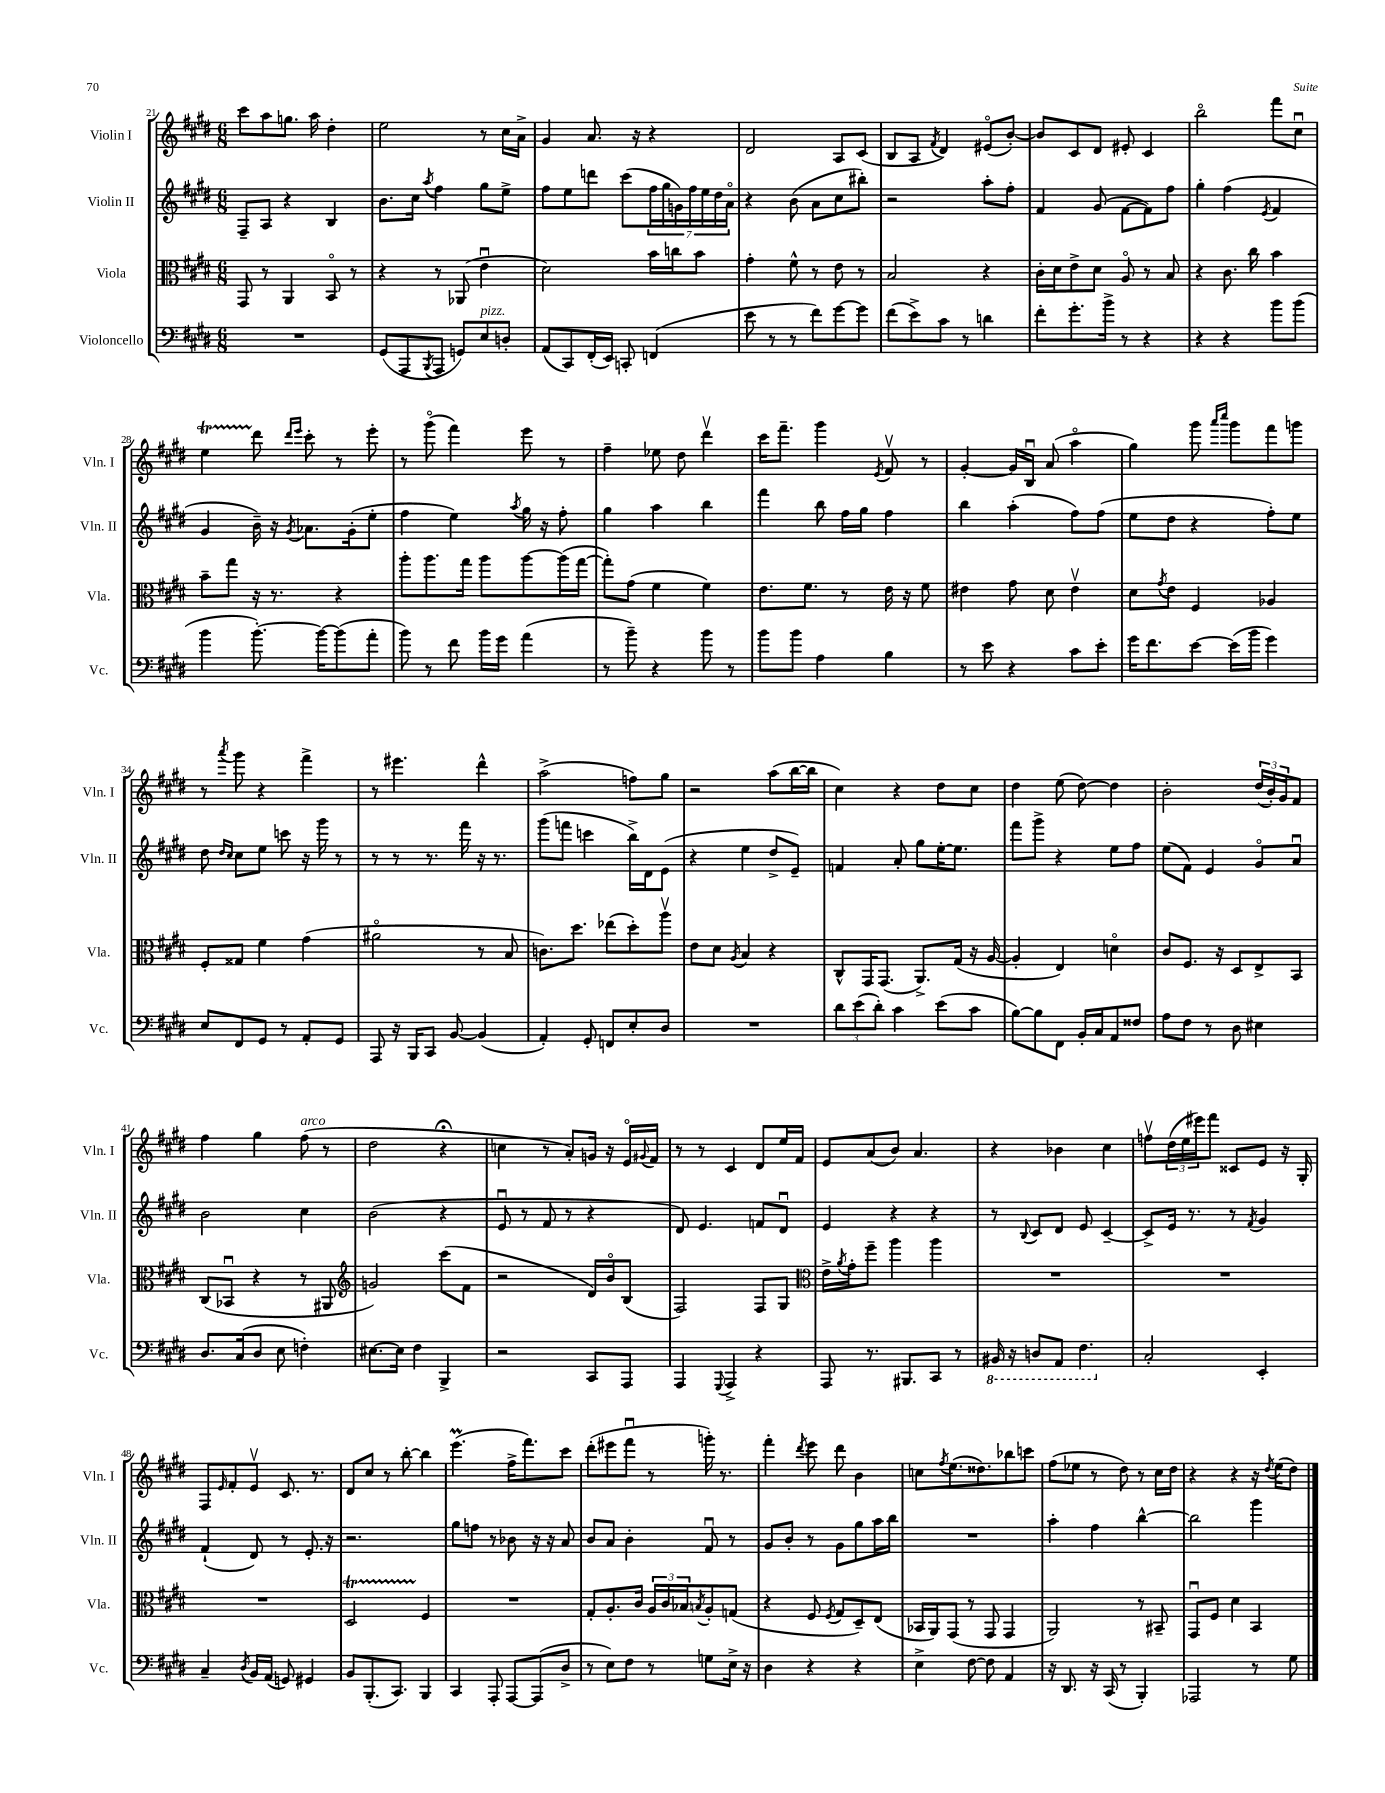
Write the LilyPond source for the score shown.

<<
\new StaffGroup <<
\new Staff = "s0" \with { instrumentName = "Violin I" shortInstrumentName = "Vln. I" } {
    \clef treble \key e \major \numericTimeSignature \time 6/8
    cis'''8 a''8 g''8. a''16 dis''4-. |
    e''2 r8 cis''16 a'16-> |
    gis'4 a'8. r16 r4 |
    dis'2 a8 cis'8( |
    b8 a8 \acciaccatura { fis'8 } dis'4) eis'8\flageolet( b'8~-.) |
    b'8 cis'8 dis'8 eis'8-. cis'4 |
    b''2\flageolet fis'''8 cis''8\downbow |
    e''4\startTrillSpan dis'''8\stopTrillSpan \grace { dis'''16 e'''16 } cis'''8-. r8 e'''8-. |
    r8 gis'''8\flageolet( fis'''4) e'''8 r8 |
    fis''4-- ees''8 dis''8 dis'''4\upbow |
    cis'''16 fis'''8.-- gis'''4 \acciaccatura { e'8 } fis'8\upbow r8 |
    gis'4~-. gis'16 b16\downbow a'8( a''4\flageolet |
    gis''4) gis'''8 \grace { a'''16 cis''''16 } gis'''8 fis'''8 g'''8 |
    r8 \acciaccatura { a'''8 } gis'''8 r4 fis'''4-> |
    r8 eis'''4. dis'''4-^ |
    a''2->( f''8) gis''8 |
    r2 a''8( b''16~ b''16 |
    cis''4) r4 dis''8 cis''8 |
    dis''4 e''8( dis''8~) dis''4 |
    b'2-. \tuplet 3/2 { dis''16( b'16-.) gis'16 } fis'8 |
    fis''4 gis''4 fis''8^\markup { \italic "arco" }( r8 |
    dis''2 r4\fermata |
    c''4 r8 a'8-.) g'16 r16 e'16\flageolet \appoggiatura { gis'8 } fis'16 |
    r8 r8 cis'4 dis'8 e''16 fis'16 |
    e'8 a'8( b'8) a'4. |
    r4 bes'4 cis''4 |
    f''8\upbow \tuplet 3/2 { dis''16( e''16 eis'''16) } fis'''8 cisis'8 e'8 r16 gis16-. |
    fis8 \grace { e'16 } fis'8-. e'8\upbow cis'8. r8. |
    dis'8 cis''8 r8 b''8~-. b''4 |
    e'''4.\prall( fis''16-> fis'''8.) cis'''8 |
    dis'''8-.( eis'''8 fis'''8\downbow r8 g'''16-.) r8. |
    fis'''4-. \acciaccatura { dis'''8 } e'''8 dis'''8 b'4 |
    c''8 \acciaccatura { fis''8 } e''8.( disis''8.) bes''8 c'''8 |
    fis''8( ees''8 r8 dis''8) r8 cis''16 dis''16 |
    r4 r4 r16 \acciaccatura { dis''8 } e''16( dis''8) \bar "|." |
}
\new Staff = "s1" \with { instrumentName = "Violin II" shortInstrumentName = "Vln. II" } {
    \clef treble \key e \major \numericTimeSignature \time 6/8
    fis8-- a8 r4 b4 |
    b'8. cis''16 \acciaccatura { a''8 } fis''4 gis''8 e''8-> |
    fis''8 e''8 d'''8 cis'''8( \tuplet 7/4 { fis''16 gis''16 g'16) fis''16 e''16 dis''16 a'16\flageolet } |
    r4 b'8( a'8 cis''8 bis''8-.) |
    r2 a''8-. fis''8-. |
    fis'4 gis'8( fis'8~ fis'8) fis''8 |
    gis''4-. fis''4( \acciaccatura { e'8 } fis'4 |
    gis'4 b'16--) r16 \acciaccatura { gis'8 } aes'8. gis'16-.( e''8-. |
    fis''4 e''4) \acciaccatura { a''8 } gis''16 r16 fis''8-. |
    gis''4 a''4 b''4 |
    fis'''4 b''8 fis''16 gis''16 fis''4 |
    b''4 a''4-.( fis''8) fis''8( |
    e''8 dis''8 r4 fis''8-.) e''8 |
    dis''8 \grace { dis''16 cis''16 } cis''8 e''8 c'''8 r16 gis'''16 r8 |
    r8 r8 r8. fis'''16 r16 r8. |
    gis'''8( f'''8 c'''4 b''16->) dis'16 e'8( |
    r4 e''4 dis''8-> e'8--) |
    f'4 a'8-. gis''8 e''16~-. e''8. |
    fis'''8 gis'''8-> r4 e''8 fis''8 |
    e''8( fis'8) e'4 gis'8\flageolet a'8\downbow |
    b'2 cis''4 |
    b'2( r4 |
    e'8\downbow r8 fis'8 r8 r4 |
    dis'8) e'4. f'8 dis'8\downbow |
    e'4 r4 r4 |
    r8 \appoggiatura { b8 } cis'8 dis'8 e'8 cis'4~-- |
    cis'8-> e'16 r8. r8 \acciaccatura { fis'8 } gis'4 |
    fis'4-!( dis'8) r8 e'8.-. r16 |
    r2. |
    gis''8 f''8 r8 bes'8 r16 r16 a'8 |
    b'8 a'8 b'4-. fis'8\downbow r8 |
    gis'8 b'8-. r8 gis'8 gis''8 a''16 b''16 |
    R2. |
    a''4-. fis''4 b''4~-^ |
    b''2 gis'''4 \bar "|." |
}
\new Staff = "s2" \with { instrumentName = "Viola" shortInstrumentName = "Vla." } {
    \clef alto \key e \major \numericTimeSignature \time 6/8
    gis,8 r8 a,4 b,8\flageolet r8 |
    r4 r8 aes,8( e'4\downbow |
    dis'2) b'16 c''16 b'8 |
    gis'4-. fis'8-^ r8 e'8 r8 |
    b2 r4 |
    cis'16-. dis'16 e'8-> dis'8 a8\flageolet r8 b8 |
    r4 cis'8. cis''16 b'4 |
    b'8-- gis''8 r16 r8. r4 |
    a''8-. a''8. gis''16 a''8 a''8~ a''16( gis''16~ |
    gis''8-.) gis'8( fis'4 fis'4) |
    e'8. fis'8. r8 e'16 r16 fis'8 |
    eis'4 gis'8 dis'8 eis'4\upbow |
    dis'8 \acciaccatura { gis'8 } e'8 fis4 aes4 |
    fis8-. gisis8 fis'4 gis'4( |
    ais'2\flageolet r8 b8 |
    c'8.) dis''8. ees''8( dis''8-.) a''8\upbow |
    e'8 dis'8 \acciaccatura { a8 } b4 r4 |
    cis8-^ gis,16 gis,8.( a,8.->) gis16( r16 a16~ |
    a4-. e4) d'4\flageolet |
    cis'8 fis8. r16 dis8 e8-> b,8 |
    cis8( bes,8\downbow r4 r8 ais,8 |
    \clef treble g'2) cis'''8( fis'8 |
    r2 dis'16) b'16\flageolet b8( |
    fis2) fis8 gis8 |
    \clef alto e'16-> \acciaccatura { a'8 } gis'16-. fis''8-- a''4 a''4 |
    R2. |
    R2. |
    R2. |
    dis2\startTrillSpan fis4\stopTrillSpan |
    R2. |
    gis8-. a8.-. cis'16 \tuplet 3/2 { a16 cis'16 bes16 } \acciaccatura { b8 } a8-. g8( |
    r4 fis8 \acciaccatura { fis8 } gis8 dis8--) e8( |
    bes,16 a,16) gis,8( r8 gis,8 gis,4 |
    a,2) r8 bis,8-- |
    gis,8\downbow fis8 dis'4 b,4 \bar "|." |
}
\new Staff = "s3" \with { instrumentName = "Violoncello" shortInstrumentName = "Vc." } {
    \clef bass \key e \major \numericTimeSignature \time 6/8
    R2. |
    gis,8( a,,8 \acciaccatura { b,,8 } a,,8 g,8) e8^\markup { \italic "pizz." } d8-. |
    a,8( cis,8) fis,16-.( e,16) c,8-. f,4( |
    e'8 r8 r8 fis'8) gis'8~ gis'8 |
    fis'8( e'8->) cis'8 r8 d'4 |
    fis'8-. gis'8.-. b'16-> r8 r4 |
    r4 r4 b'8 b'8( |
    b'4 b'8.~-.) b'16~ b'8( a'8-. |
    b'8) r8 fis'8 b'16 gis'16 a'4( |
    r8 b'8--) r4 b'8 r8 |
    b'8 b'8 a4 b4 |
    r8 e'8 r4 cis'8 e'8-. |
    gis'16 fis'8. e'8~ e'16( b'16 gis'4) |
    e8 fis,8 gis,8 r8 a,8-. gis,8 |
    a,,8 r16 b,,16 cis,8 b,8~ b,4( |
    a,4-.) gis,8-. f,8 e8-. dis8 |
    R2. |
    \tuplet 3/2 { dis'8 e'8( dis'8-.) } cis'4 e'8( cis'8 |
    b8~) b8 fis,8 b,16-. cis16 a,8 fisis8 |
    a8 fis8 r8 dis8 eis4 |
    dis8. cis16( dis8 e8 f4-.) |
    eis8.~ eis16 fis4 b,,4-> |
    r2 cis,8 a,,8 |
    a,,4 \appoggiatura { gis,,8 } a,,4-> r4 |
    a,,8 r8. bis,,8. cis,8 r8 |
    \ottava #-1 bis,,16 r16 d,8 a,,8 fis,4. \ottava #0 |
    cis2-. e,4-. |
    cis4-- \acciaccatura { dis8 } b,16 a,16( g,8) gis,4 |
    b,8 b,,8.-.( cis,8.) b,,4 |
    cis,4 a,,8-. a,,8~ a,,8( dis8-> |
    r8 e8) fis8 r8 g8 e16-> r16 |
    dis4 r4 r4 |
    e4-> fis8~ fis8 a,4 |
    r16 dis,8. r16 cis,16( r8 b,,4-.) |
    aes,,2 r8 gis8 \bar "|." |
}
>>
>>
\layout { \context { \Score currentBarNumber = #21 } }
